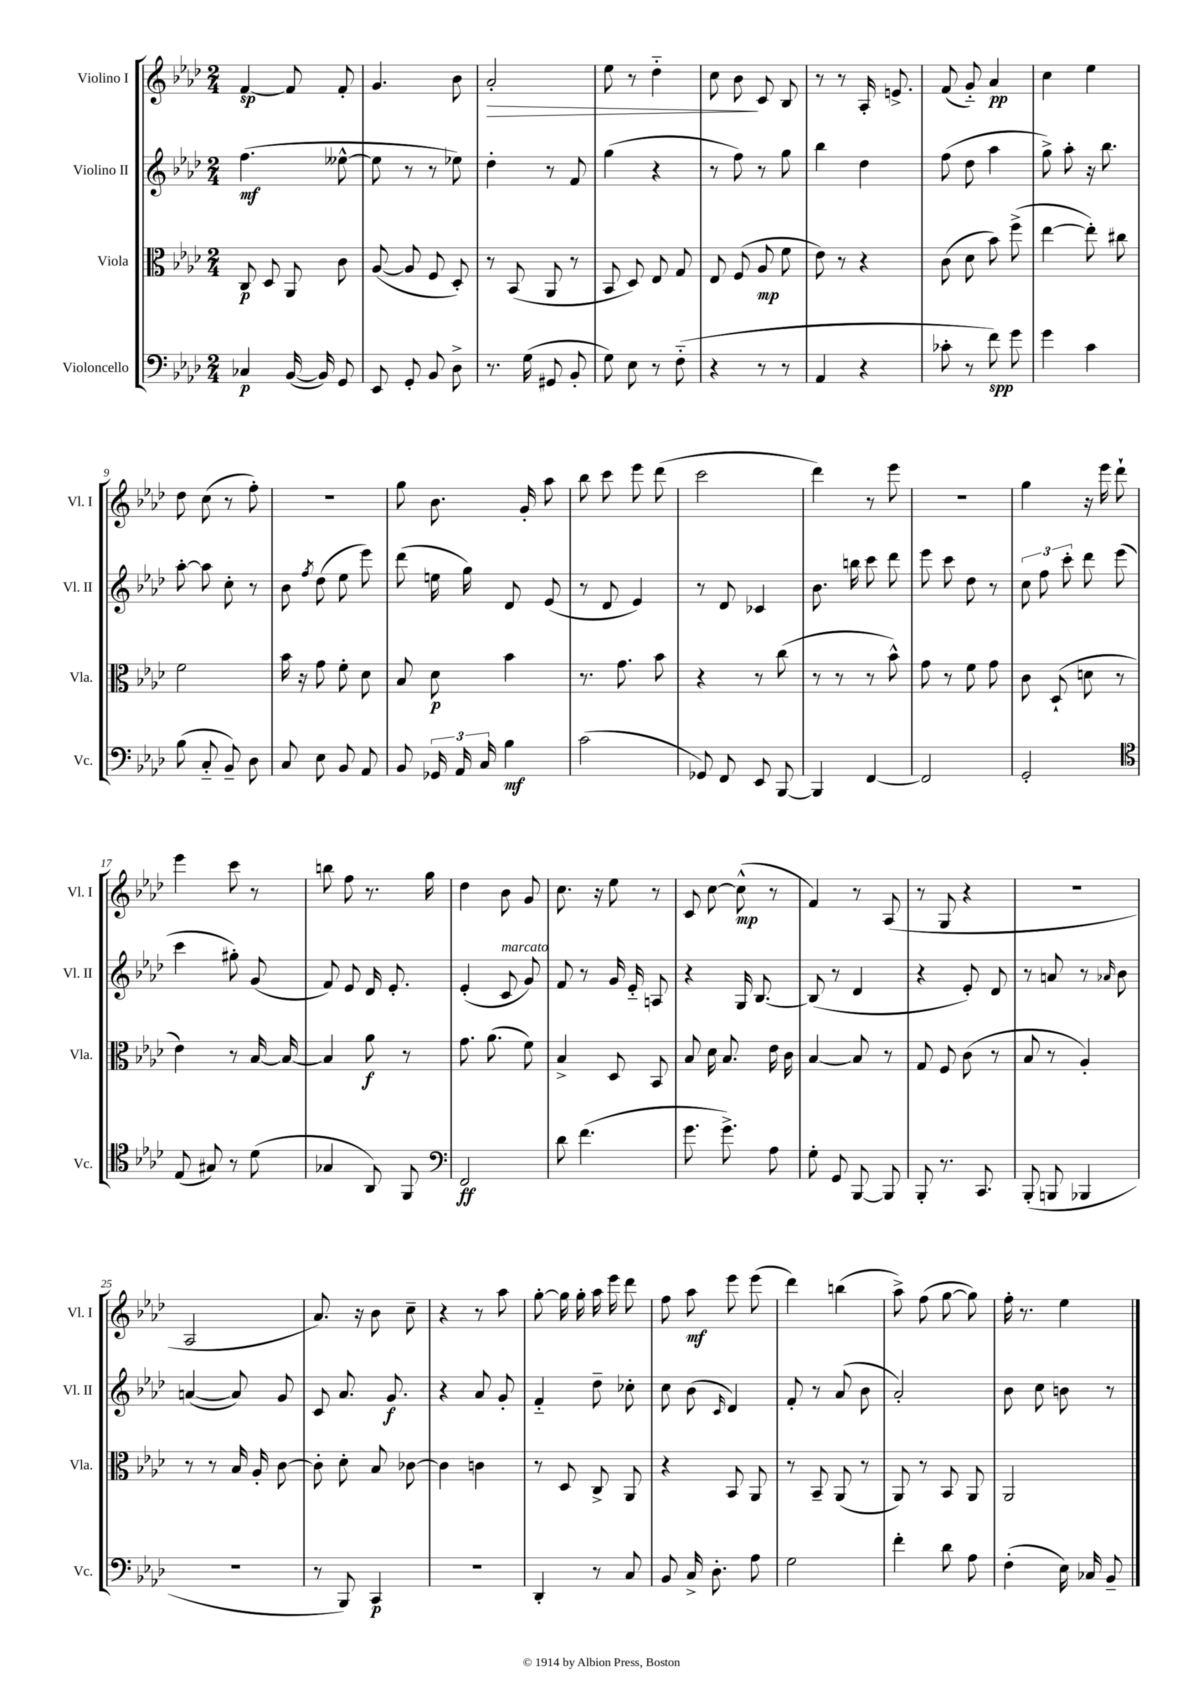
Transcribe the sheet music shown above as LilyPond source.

<<
\new StaffGroup <<
\new Staff = "s0" \with { instrumentName = "Violino I" shortInstrumentName = "Vl. I" } {
    \clef treble \key aes \major \numericTimeSignature \time 2/4
    \autoBeamOff f'4~\sp f'8 f'8-. |
    g'4. bes'8 |
    aes'2-.\> |
    ees''8 r8 des''4-_ |
    c''8 bes'8\! c'8 bes8 |
    r8 r8 aes16-. e'8.-> |
    f'8( g'8-_) aes'4\pp |
    c''4 ees''4 |
    des''8 c''8( r8 f''8-.) |
    r2 |
    g''8 bes'8. g'16-. aes''8 |
    bes''8 c'''8 ees'''8 des'''8( |
    c'''2 |
    des'''4) r8 ees'''8 |
    R2 |
    g''4 r16 ees'''16 des'''8-! |
    ees'''4 c'''8 r8 |
    b''8 f''8 r8. g''16 |
    des''4 bes'8 g'8 |
    c''8. r16 ees''8 r8 |
    c'8 c''8~ c''8-^\mp( r8 |
    f'4) r8 aes8( |
    r8 g8 r4 |
    r2 |
    aes2 |
    aes'8.) r16 bes'8 c''8-- |
    r4 r8 aes''8 |
    g''8~-. g''16 g''16-. aes''16 ees'''16 des'''8 |
    f''8 aes''8\mf ees'''8 ees'''8( |
    des'''4) b''4( |
    aes''8->) f''8( g''8~ g''8) |
    f''16-. r8. ees''4 \bar "|." |
}
\new Staff = "s1" \with { instrumentName = "Violino II" shortInstrumentName = "Vl. II" } {
    \clef treble \key aes \major \numericTimeSignature \time 2/4
    \autoBeamOff f''4.\mf( eeses''8~-^ |
    eeses''8 r8 r8 ees''8) |
    des''4-. r8 f'8 |
    g''4( r4 |
    r8 f''8) r8 g''8 |
    bes''4 des''4 |
    f''8( des''8 aes''4 |
    g''8->) aes''8-. r16 bes''8. |
    aes''8~-. aes''8 c''8-. r8 |
    bes'8 \acciaccatura { f''8 } des''8( ees''8 ees'''8) |
    des'''8( e''16 g''16) des'8 ees'8( |
    r8 des'8 ees'4) |
    r8 des'8 ces'4 |
    bes'8. b''16 c'''8 des'''8 |
    ees'''8 c'''8 des''8 r8 |
    \tuplet 3/2 { c''8 f''8 c'''8-. } des'''8 ees'''8( |
    c'''4 gis''8-.) g'8( |
    f'8) ees'8 des'16 ees'8.-. |
    ees'4-.( c'8^\markup { \italic "marcato" } g'8) |
    f'8 r8 g'16 ees'16-_ a8 |
    r4 g16 bes8.~ |
    bes8( r8 des'4 |
    r4 ees'8-.) des'8 |
    r8 a'8 r8 \grace { aes'16 } bes'8 |
    a'4~( a'8) g'8 |
    c'8 aes'8. g'8.\f |
    r4 aes'8 g'8-. |
    f'4-_ des''8-- ces''8-. |
    c''8 bes'8( \grace { c'16 } des'4) |
    f'8-. r8 aes'8( bes'8 |
    aes'2-.) |
    bes'8 c''8 b'8 r8 \bar "|." |
}
\new Staff = "s2" \with { instrumentName = "Viola" shortInstrumentName = "Vla." } {
    \clef alto \key aes \major \numericTimeSignature \time 2/4
    \autoBeamOff c8\p des8 aes,8 c'8 |
    aes8~( aes8 f8 des8-.) |
    r8 bes,8( aes,8 r8 |
    bes,8 des8) ees8 g8 |
    ees8 f8( aes8\mp f'8 |
    ees'8) r8 r4 |
    c'8( des'8 bes'8) f''8->( |
    ees''4~ ees''8-.) cis''8 |
    f'2 |
    bes'16 r16 g'8 f'8-. des'8 |
    bes8 des'8\p bes'4 |
    r8. g'8. bes'8 |
    r4 r8 c''8( |
    r8 r8 r8 bes'8-^) |
    g'8 r8 f'8 g'8 |
    c'8 des8-!( d'8 r8 |
    ees'4) r8 bes16~ bes16~ |
    bes4 aes'8\f r8 |
    g'8. aes'8.( f'8) |
    bes4-> des8 bes,8 |
    bes8 des'16 bes8. ees'16 c'16 |
    bes4~ bes8 r8 |
    g8 f8 c'8( r8 |
    bes8 r8 aes4-.) |
    r8 r8 bes16 aes16-. c'8~ |
    c'8-. des'8-. bes8 ces'8~ |
    ces'4 c'4 |
    r8 des8 c8-> aes,8 |
    r4 bes,8 aes,8 |
    r8 bes,8-- aes,8( r8 |
    aes,8) r8 bes,8 aes,8 |
    aes,2 \bar "|." |
}
\new Staff = "s3" \with { instrumentName = "Violoncello" shortInstrumentName = "Vc." } {
    \clef bass \key aes \major \numericTimeSignature \time 2/4
    \autoBeamOff ces4\p bes,16~( bes,16) g,8 |
    ees,8 g,8-. bes,8 des8-> |
    r8. g16( gis,8 bes,8-. |
    g8) ees8 r8 f8-_( |
    r4 r8 r8 |
    aes,4 r4 |
    ces'8-. r8 f'8\spp) g'8 |
    g'4 c'4 |
    bes8( c8-_ bes,8--) des8 |
    c8 ees8 bes,8 aes,8 |
    bes,8 \tuplet 3/2 { ges,16 aes,16 c16 } bes4\mf |
    c'2( |
    ges,8) f,8 ees,8 bes,,8~ |
    bes,,4 f,4~ |
    f,2 |
    g,2-. |
    \clef tenor ees8( gis8) r8 des'8( |
    ges4 aes,8) f,8 |
    \clef bass f,2\ff |
    des'8 f'4.( |
    g'8. g'8.->) aes8 |
    g8-. g,8 bes,,8~ bes,,8 |
    bes,,8-. r8. c,8. |
    bes,,8-.( b,,8 bes,,4 |
    r2 |
    r8 bes,,8) c,4\p |
    r2 |
    des,4-. r8 c8 |
    bes,8 c16-> des8.-. aes8 |
    g2 |
    f'4-. des'8 aes8 |
    f4-.( ees16) ces16 bes,8-- \bar "|." |
}
>>
>>
